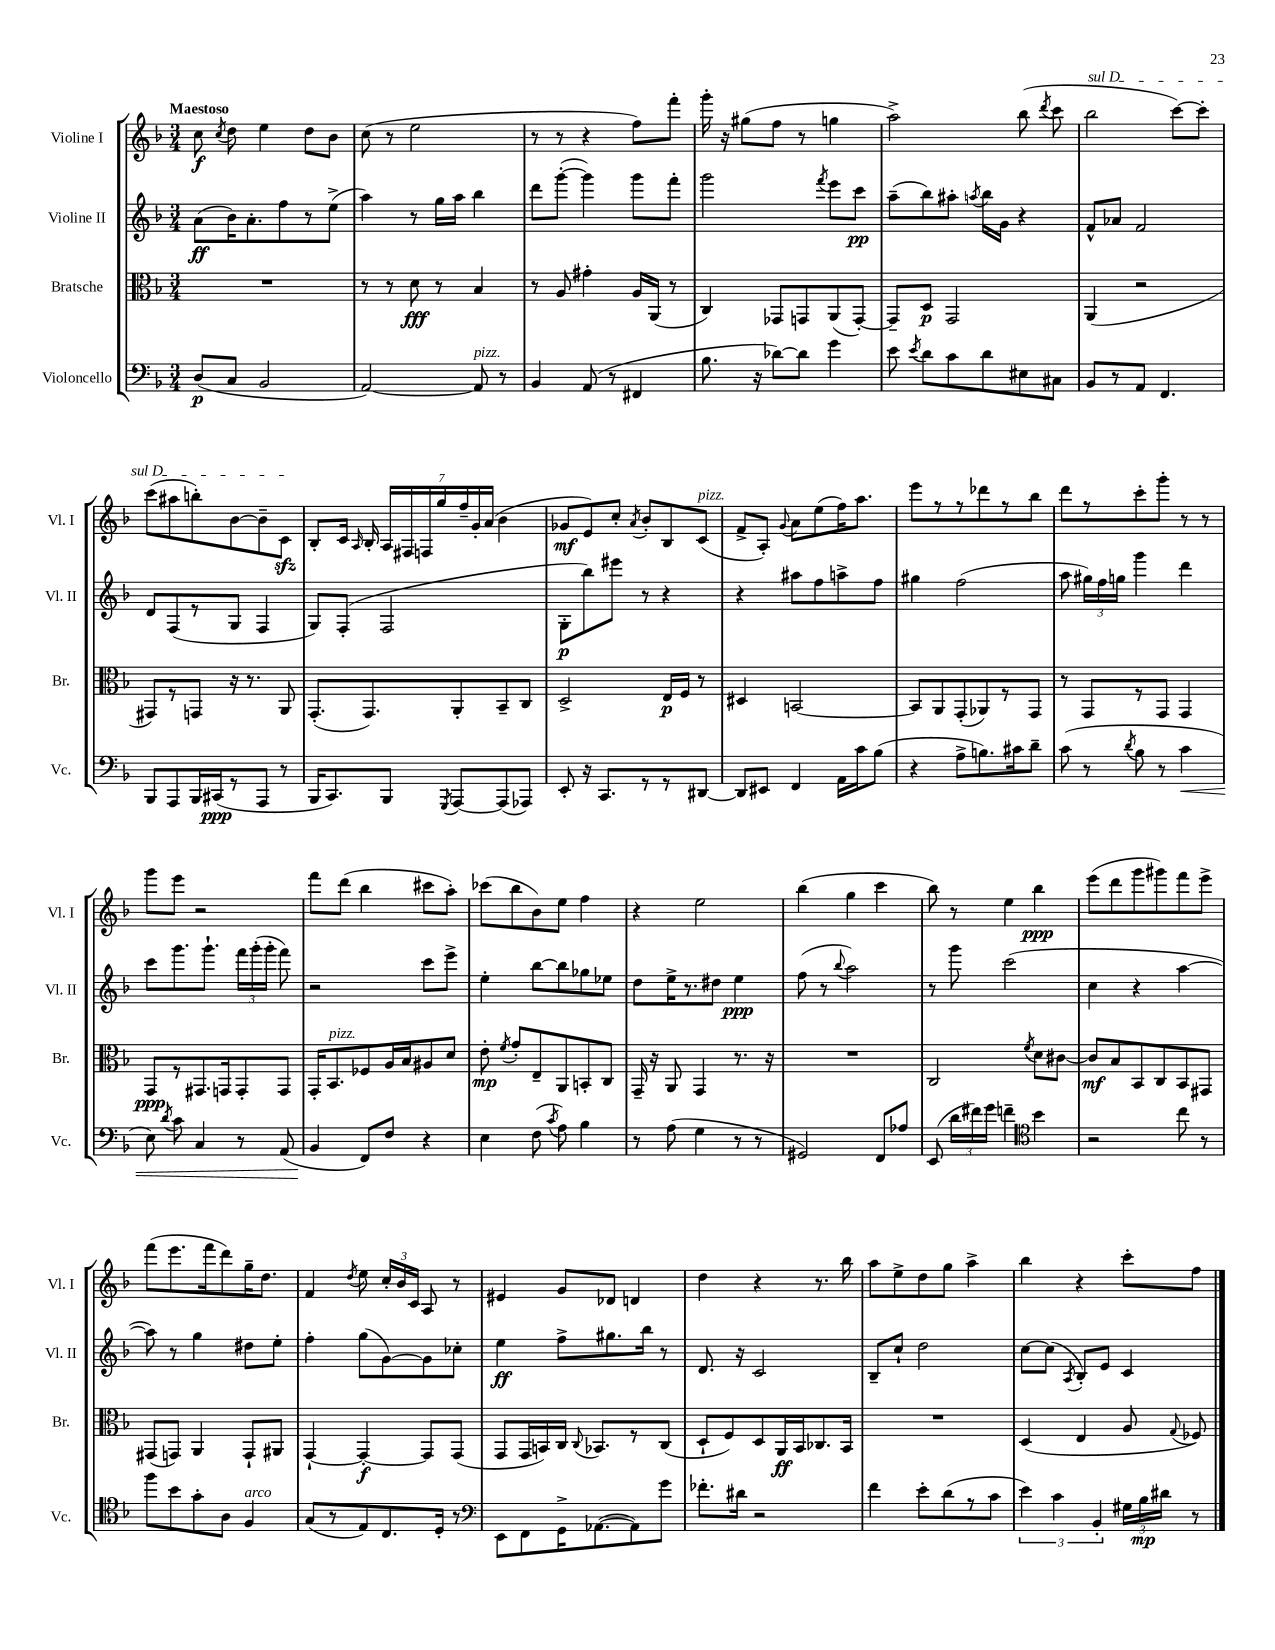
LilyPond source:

<<
\new StaffGroup <<
\new Staff = "s0" \with { instrumentName = "Violine I" shortInstrumentName = "Vl. I" } {
    \clef treble \key f \major \numericTimeSignature \time 3/4 \tempo "Maestoso"
    \autoBeamOff c''8\f \acciaccatura { c''8 } d''8 e''4 d''8[ bes'8] |
    c''8( r8 e''2 |
    r8 r8 r4 f''8[) f'''8]-. |
    g'''16-. r16 gis''8[( f''8] r8 g''4 |
    a''2->) bes''8( \acciaccatura { d'''8 } c'''8 |
    \once \override TextSpanner.bound-details.left.text = \markup { \italic "sul D" } bes''2\startTextSpan c'''8[~) c'''8]-. |
    c'''8[( ais''8 b''8-.) bes'8~ bes'8-- c'8]\sfz\stopTextSpan |
    bes8[-. c'16] \grace { a16 } bes16-. \tuplet 7/4 { a16[ fis16 f16 g''16 f''16-- g'16-. a'16]( } bes'4 |
    ges'8[\mf e'8) c''8]-. \acciaccatura { a'8 } bes'8[-. bes8 c'8]^\markup { \italic "pizz." }( |
    f'8[-> a8]-.) \appoggiatura { g'8 } a'8[ e''8( f''16) a''8.] |
    e'''8[ r8 r8 des'''8 r8 bes''8] |
    d'''8[ r8 c'''8-. g'''8]-. r8 r8 |
    g'''8[ e'''8] r2 |
    f'''8[ d'''8]( bes''4 cis'''8[ a''8]-.) |
    ces'''8[( bes''8 bes'8) e''8] f''4 |
    r4 e''2 |
    bes''4( g''4 c'''4 |
    bes''8) r8 e''4 bes''4\ppp |
    e'''8[( d'''8 g'''8 gis'''8) f'''8 e'''8]-> |
    f'''8[( e'''8. f'''16 d'''8) g''16-- d''8.] |
    f'4 \acciaccatura { d''8 } e''8 \tuplet 3/2 { c''16[-. bes'16 c'16] } a8 r8 |
    eis'4 g'8[ des'8] d'4 |
    d''4 r4 r8. bes''16 |
    a''8[ e''8-> d''8 g''8] a''4-> |
    bes''4 r4 c'''8[-. f''8] \bar "|." |
}
\new Staff = "s1" \with { instrumentName = "Violine II" shortInstrumentName = "Vl. II" } {
    \clef treble \key f \major \numericTimeSignature \time 3/4
    \autoBeamOff a'8[\ff( bes'16) a'8.-. f''8 r8 e''8]->( |
    a''4) r8 g''16[ a''16] bes''4 |
    d'''8[ g'''8]~-.( g'''4) g'''8[ f'''8]-. |
    g'''2 \acciaccatura { f'''8 } e'''8[ c'''8]\pp |
    a''8[--( bes''8) ais''8]-. \acciaccatura { a''8 } bes''16[ g'16] r4 |
    f'8[-^ aes'8] f'2 |
    d'8[ f8( r8 g8] f4 |
    g8[) f8]-.( f2 |
    g8[-.\p bes''8) eis'''8] r8 r4 |
    r4 ais''8[ f''8 a''8-> f''8] |
    gis''4 f''2( |
    a''8 \tuplet 3/2 { gis''16[) f''16 g''16] } g'''4 d'''4 |
    c'''8[ g'''8. g'''8.]-! \tuplet 3/2 { f'''16[ g'''16-.( g'''16]-. } f'''8) |
    r2 c'''8[ e'''8]-> |
    e''4-. bes''8[~ bes''8 ges''8 ees''8] |
    d''8[ e''16-> r8. dis''8] e''4\ppp |
    f''8( r8 \appoggiatura { bes''8 } a''2) |
    r8 g'''8 c'''2( |
    c''4 r4 a''4~ |
    a''8) r8 g''4 dis''8[ e''8]-. |
    f''4-. g''8[( g'8~) g'8 ces''8]-. |
    e''4\ff f''8[-> gis''8. bes''16] r8 |
    d'8. r16 c'2 |
    bes8[-- c''8]-! d''2 |
    c''8[~ c''8]( \acciaccatura { a8 } bes8[-.) e'8] c'4 \bar "|." |
}
\new Staff = "s2" \with { instrumentName = "Bratsche" shortInstrumentName = "Br." } {
    \clef alto \key f \major \numericTimeSignature \time 3/4
    \autoBeamOff R2. |
    r8 r8 d'8\fff r8 bes4 |
    r8 a8 gis'4-. a16[ a,16]( r8 |
    c4) ges,8[ g,8 a,8( g,8]~-.) |
    g,8[-- d8]\p g,2 |
    a,4( r2 |
    gis,8[) r8 g,8] r16 r8. a,8 |
    g,8.[-.( g,8.) a,8-. bes,8-- c8] |
    d2-> e16[\p f16] r8 |
    dis4 b,2~ |
    b,8[ a,8 g,8-.( aes,8) r8 g,8] |
    r8 g,8[ r8 g,8] g,4 |
    g,8[\ppp r8 gis,8. g,16 g,8-. g,8] |
    g,16[-. bes,8.^\markup { \italic "pizz." } fes8 a16 bes16 ais8 d'8] |
    e'8-.\mp \acciaccatura { f'8 } g'8[-. e8-- a,8 b,8-. c8] |
    g,16-- r16 a,8 g,4 r8. r16 |
    R2. |
    c2 \acciaccatura { f'8 } d'8[ cis'8]~ |
    cis'8[\mf bes8 bes,8 c8 bes,8 gis,8] |
    gis,8[( g,8]) a,4 g,8[-! ais,8] |
    g,4~-! g,4~-.\f g,8[ g,8]( |
    g,8[ g,16 b,16) c16] \appoggiatura { c8 } bes,8.[ r8 c8]( |
    d8[-! f8) d8 a,16\ff bes,16 ces8. bes,16] |
    R2. |
    d4( e4 a8 \appoggiatura { g8 } fes8) \bar "|." |
}
\new Staff = "s3" \with { instrumentName = "Violoncello" shortInstrumentName = "Vc." } {
    \clef bass \key f \major \numericTimeSignature \time 3/4
    \autoBeamOff d8[\p( c8] bes,2 |
    a,2~) a,8^\markup { \italic "pizz." } r8 |
    bes,4 a,8( r8 fis,4 |
    bes8. r16 des'8[~) des'8] g'4 |
    e'8 \acciaccatura { e'8 } d'8[ c'8 d'8 eis8 cis8] |
    bes,8[ r8 a,8] f,4. |
    bes,,8[ a,,8 bes,,16 cis,16\ppp( r8 a,,8] r8 |
    bes,,16[ c,8.) bes,,8] \acciaccatura { g,,8 } a,,8[~ a,,8( aes,,8]) |
    e,8-. r16 c,8.[ r8 r8 dis,8]~ |
    dis,8[ eis,8] f,4 a,16[ c'16 bes8]( |
    r4 a8[-> b8.) cis'16 d'8]-- |
    c'8( r8 \acciaccatura { d'8 } bes8 r8 c'4\< |
    e8) \acciaccatura { d'8 } c'8 c4 r8 a,8( |
    bes,4\! f,8[) f8] r4 |
    e4 f8( \acciaccatura { c'8 } a8) bes4 |
    r8 a8( g4 r8 r8 |
    gis,2) f,8[ aes8] |
    e,8( \tuplet 3/2 { d'16[ fis'16) g'16] } f'4-- \clef tenor bes'4 |
    r2 c''8 r8 |
    f''8[ bes'8 g'8-. a8] f4^\markup { \italic "arco" } |
    g8[( r8 e8) c8. d16]-. r8 |
    \clef bass e,8[ f,8 g,16-> aes,8.~( aes,8) g'8] |
    fes'8.[-. dis'16] r2 |
    f'4 e'8[-. d'8( r8 c'8] |
    \tuplet 3/2 { e'4) c'4 bes,4-. } \tuplet 3/2 { gis16[ bes16\mp dis'16] } r8 \bar "|." |
}
>>
>>
\layout { \context { \Score \remove "Bar_number_engraver" } }
